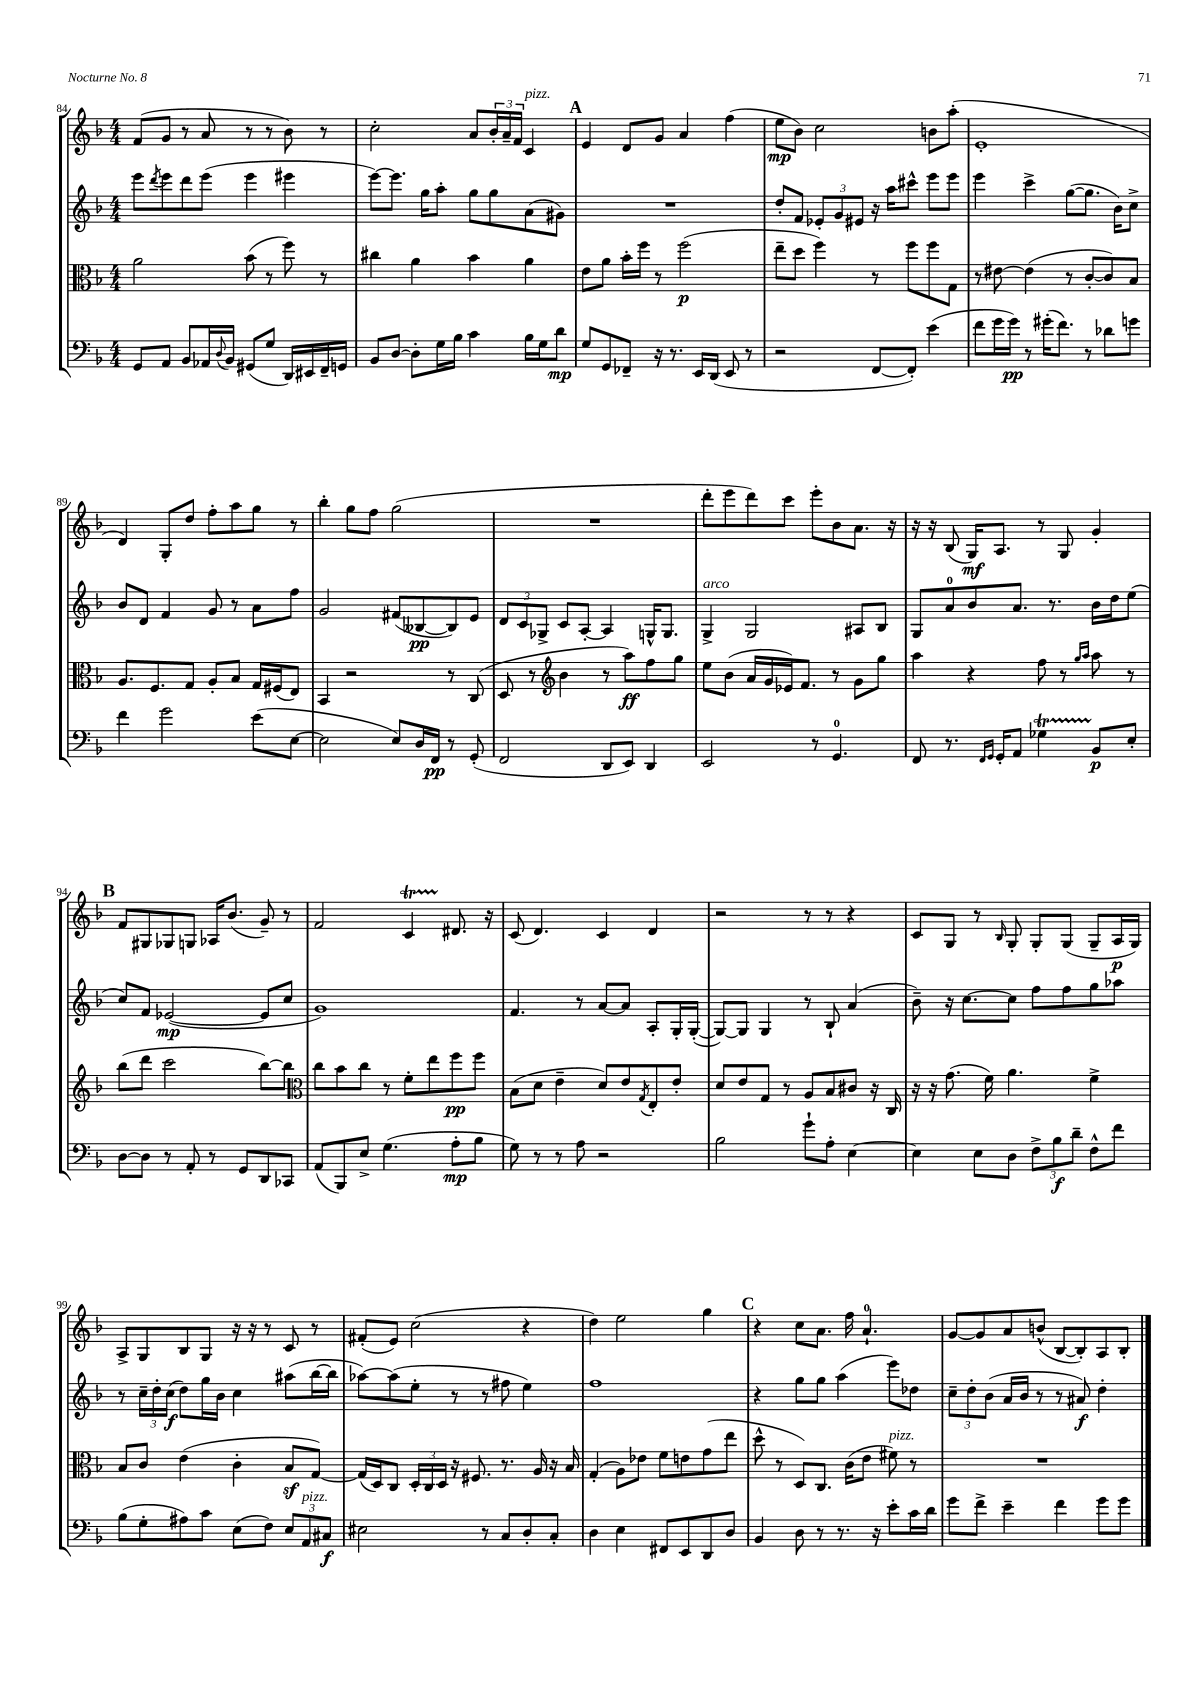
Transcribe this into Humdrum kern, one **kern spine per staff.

**kern	**dynam	**kern	**dynam	**kern	**dynam	**kern	**dynam
*part4	*part4	*part3	*part3	*part2	*part2	*part1	*part1
*staff4	*staff4	*staff3	*staff3	*staff2	*staff2	*staff1	*staff1
*clefF4	*	*clefC3	*	*clefG2	*	*clefG2	*
*k[b-]	*	*k[b-]	*	*k[b-]	*	*k[b-]	*
*M4/4	*	*M4/4	*	*M4/4	*	*M4/4	*
=84	=84	=84	=84	=84	=84	=84	=84
8GG/L	.	2a\	.	8eee\L	.	(8f/L	.
.	.	.	.	8qddd/	.	.	.
8AA/J	.	.	.	8eee\	.	8g/J	.
8BB-/L	.	.	.	8ddd\	.	8r	.
16AA-X/L	.	.	.	(8eee\J	.	8a/	.
8qqD/	.	.	.	.	.	.	.
16BB-/JJ	.	.	.	.	.	.	.
(8GG#X/L	.	(8b-\	.	4eee\	.	8r	.
8G/J	.	8r	.	.	.	8r	.
16DD/LL)	.	8ff\)	.	4eee#X\	.	8b-\)	.
16EE#X/	.	.	.	.	.	.	.
16FF~/	.	8r	.	.	.	8r	.
16GGn/JJ	.	.	.	.	.	.	.
=85	=85	=85	=85	=85	=85	=85	=85
8BB-/L	.	4cc#X\	.	[8eee\L)	.	2cc'\	.
[8D/J	.	.	.	8.eee\J]	.	.	.
8D'\L]	.	4a\	.	.	.	.	.
.	.	.	.	16gg\KL	.	.	.
16G\L	.	.	.	8aa'\J	.	.	.
16B-\JJ	.	.	.	.	.	.	.
4c\	.	4b-\	.	8gg\L	.	8a/L	.
.	.	.	.	8gg\	.	24b-'/L	.
.	.	.	.	.	.	24a~/	.
.	.	.	.	.	.	24f/JJ	.
!	!	!	!	!	!	!LO:TX:a:i:t=pizz.	!
16B-\LL	.	4a\	.	(8a\	.	4c/	.
16G\J	.	.	.	.	.	.	.
8d\J	mp	.	.	8g#X\J)	.	.	.
!!LO:REH:place=s1:t=A
=86	=86	=86	=86	=86	=86	=86	=86
8G/L	.	8e\L	.	1r	.	4e/	.
8GG/	.	8a\J	.	.	.	.	.
8FF-X~/J	.	16b-'\LL	.	.	.	8d/L	.
.	.	16ff\JJ	.	.	.	.	.
16r	.	8r	.	.	.	8g/J	.
8.r	.	.	.	.	.	.	.
.	.	(2ff\	p	.	.	4a/	.
16EE/LL	.	.	.	.	.	.	.
(16DD/JJ	.	.	.	.	.	.	.
8EE/	.	.	.	.	.	(4ff\	.
8r	.	.	.	.	.	.	.
=87	=87	=87	=87	=87	=87	=87	=87
2r	.	8ee~\L	.	8dd'/L	.	8ee\L	mp
.	.	8dd\J	.	8f/J	.	8b-\J)	.
.	.	4ff\)	.	12e-X'/L	.	2cc\	.
.	.	.	.	12g/	.	.	.
.	.	.	.	12e#X/J	.	.	.
[8FF/L	.	8r	.	16r	.	.	.
.	.	.	.	16aa\KL	.	.	.
8FF'/J])	.	8ff\L	.	8ccc#X^^\J	.	.	.
(4e\	.	8ff\	.	8eee\L	.	8bn\L	.
.	.	8G\J	.	8eee\J	.	(8aa'\J	.
=88	=88	=88	=88	=88	=88	=88	=88
8f\L	.	8r	.	4eee\	.	1e'	.
16g\L	.	[8e#X\	.	.	.	.	.
16g\JJ)	pp	.	.	.	.	.	.
8r	.	(4e#\]	.	4ccc^\	.	.	.
(16g#X'\KL	.	.	.	.	.	.	.
8.f\J)	.	.	.	.	.	.	.
.	.	8r	.	([8gg\L	.	.	.
8r	.	[8c'/L	.	8.gg\J]	.	.	.
8d-X\L	.	8c/])	.	.	.	.	.
.	.	.	.	16b-\KL)	.	.	.
8gn\J	.	8B-/J	.	8cc^\J	.	.	.
!!LO:LB:g=z
=89	=89	=89	=89	=89	=89	=89	=89
4f\	.	8.A/L	.	8b-/L	.	4d/)	.
.	.	.	.	8d/J	.	.	.
.	.	8.F/	.	.	.	.	.
2g\	.	.	.	4f/	.	8G'/L	.
.	.	8G/J	.	.	.	8dd/J	.
.	.	8A'/L	.	8g/	.	8ff'\L	.
.	.	8B-/J	.	8r	.	8aa\	.
(8e\L	.	16G/LL	.	8a\L	.	8gg\J	.
.	.	(16F#X/J	.	.	.	.	.
[8E\J	.	8E/J)	.	8ff\J	.	8r	.
=90	=90	=90	=90	=90	=90	=90	=90
2E\]	.	4BB-/	.	2g/	.	4bb-'\	.
.	.	2r	.	.	.	8gg\L	.
.	.	.	.	.	.	8ff\J	.
8E/L)	.	.	.	(8f#X/L	.	(2gg\	.
16D/L	.	.	.	[8B--X/	pp	.	.
16FF/JJ	pp	.	.	.	.	.	.
8r	.	8r	.	8B--/])	.	.	.
(8GG'/	.	(8C/	.	8e/J	.	.	.
=91	=91	=91	=91	=91	=91	=91	=91
2FF/	.	8D/	.	12d/L	.	1r	.
.	.	.	.	12c/	.	.	.
.	.	8r	.	.	.	.	.
.	.	.	.	12G-X^/J	.	.	.
*	*	*clefG2	*	*	*	*	*
.	.	4b-\	.	8c/L	.	.	.
.	.	.	.	[8A'/J	.	.	.
8DD/L	.	8r	.	4A/]	.	.	.
8EE/J)	.	8aa\L)	ff	.	.	.	.
4DD/	.	8ff\	.	16Gn^^/KL	.	.	.
.	.	.	.	8.G/J	.	.	.
.	.	8gg\J	.	.	.	.	.
=92	=92	=92	=92	=92	=92	=92	=92
!	!	!	!	!LO:TX:a:i:t=arco	!	!	!
2EE/	.	8ee\L	.	4G^/	.	8ddd'\L	.
.	.	(8b-\J	.	.	.	8eee\	.
.	.	16a/LL	.	2G/	.	8ddd\)	.
.	.	16g/	.	.	.	.	.
.	.	16e-X/J)	.	.	.	8ccc\J	.
.	.	8.f/J	.	.	.	.	.
8r	.	.	.	.	.	8eee'\L	.
4.GG/	.	8r	.	.	.	8b-\	.
.	.	8g\L	.	8A#X/L	.	8.a\J	.
.	.	8gg\J	.	8B-/J	.	.	.
.	.	.	.	.	.	16r	.
=93	=93	=93	=93	=93	=93	=93	=93
8FF/	.	4aa\	.	8G/L	.	16r	.
.	.	.	.	.	.	16r	.
8.r	.	.	.	8a/	.	(8B-/	.
.	.	4r	.	8b-/	.	16G/KL)	mf
16qqFF/LL	.	.	.	.	.	.	.
16qqGG/JJ	.	.	.	.	.	.	.
16GG'/KL	.	.	.	.	.	8.A/J	.
8AA/J	.	.	.	8.a/J	.	.	.
4G-XT\	.	8ff\	.	.	.	8r	.
.	.	.	.	8.r	.	.	.
.	.	8r	.	.	.	8G/	.
.	.	16qqgg/LL	.	.	.	.	.
.	.	16qqaa/JJ	.	.	.	.	.
8BB-/L	p	8aa\	.	16b-\LL	.	4g'/	.
.	.	.	.	16dd\J	.	.	.
8E'/J	.	8r	.	(8ee\J	.	.	.
!!LO:LB:g=z
!!LO:REH:place=s1:t=B
=94	=94	=94	=94	=94	=94	=94	=94
[8D\L	.	(8bb-\L	.	8cc/L)	.	8f/L	.
8D\J]	.	8ddd\J	.	8f/J	.	8G#X/	.
8r	.	2ccc\	.	([2e-X/	mp	8G-X/	.
8AA'/	.	.	.	.	.	8Gn/J	.
8r	.	.	.	.	.	16A-X/KL	.
.	.	.	.	.	.	(8.b-/J	.
8GG/L	.	.	.	.	.	.	.
8DD/	.	[8bb-\L)	.	8e-/L]	.	8g~/)	.
8CC-X/J	.	8bb-\J]	.	8cc/J	.	8r	.
=95	=95	=95	=95	=95	=95	=95	=95
*	*	*clefC3	*	*	*	*	*
(8AA/L	.	8cc\L	.	1g)	.	2f/	.
8BBB-/)	.	8b-\	.	.	.	.	.
8E^/J	.	8cc\J	.	.	.	.	.
(4.G\	.	8r	.	.	.	.	.
.	.	8f'\L	.	.	.	4cT/	.
.	.	8ee\	.	.	.	.	.
8A'\L	mp	8ff\	pp	.	.	8.d#X/	.
8B-\J	.	8ff\J	.	.	.	.	.
.	.	.	.	.	.	16r	.
=96	=96	=96	=96	=96	=96	=96	=96
8G\)	.	(8B-\L	.	4.f/	.	(8c/	.
8r	.	8d\J	.	.	.	4.d/)	.
8r	.	4e~\	.	.	.	.	.
8A\	.	.	.	8r	.	.	.
2r	.	8d/L)	.	[8a/L	.	4c/	.
.	.	8e/	.	8a/J]	.	.	.
.	.	8qG/	.	.	.	.	.
.	.	8E'/	.	8A'/L	.	4d/	.
.	.	8e'/J	.	16G'/L	.	.	.
.	.	.	.	([16G'/JJ	.	.	.
=97	=97	=97	=97	=97	=97	=97	=97
2B-\	.	8d/L	.	8G/L_)	.	2r	.
.	.	8e/	.	8G/J]	.	.	.
.	.	8G/J	.	4G/	.	.	.
.	.	8r	.	.	.	.	.
8g`\L	.	8A/L	.	8r	.	8r	.
8A'\J	.	8B-/	.	8B-`/	.	8r	.
[4E\	.	8c#X/J	.	(4a/	.	4r	.
.	.	16r	.	.	.	.	.
.	.	16C/	.	.	.	.	.
=98	=98	=98	=98	=98	=98	=98	=98
4E\]	.	16r	.	8b-~\)	.	8c/L	.
.	.	16r	.	.	.	.	.
.	.	(8.g\	.	16r	.	8G/J	.
.	.	.	.	[8.cc\L	.	.	.
8E\L	.	.	.	.	.	8r	.
.	.	16f\)	.	.	.	.	.
.	.	.	.	.	.	16qqB-/	.
8D\J	.	4.a\	.	8cc\J]	.	8G'/	.
12F^\L	.	.	.	8ff\L	.	8G'/L	.
12B-\	f	.	.	.	.	.	.
.	.	.	.	8ff\	.	(8G/J	.
12d~\J	.	.	.	.	.	.	.
8F^^\L	.	4f^\	.	8gg\	.	8G~/L	.
8f\J	.	.	.	8aa-X\J	.	16A/L	p
.	.	.	.	.	.	16G/JJ)	.
!!LO:LB:g=z
=99	=99	=99	=99	=99	=99	=99	=99
(8B-\L	.	8B-/L	.	8r	.	8A^/L	.
8G'\	.	8c/J	.	24cc~\LL	.	8G/	.
.	.	.	.	24dd'\	.	.	.
.	.	.	.	(24cc\JJ	f	.	.
8A#X\)	.	(4e\	.	8dd\L)	.	8B-/	.
8c\J	.	.	.	16gg\L	.	8G/J	.
.	.	.	.	16b-\JJ	.	.	.
(8E\L	.	4c'\	.	4cc\	.	16r	.
.	.	.	.	.	.	16r	.
8F\J)	.	.	.	.	.	8r	.
12E/L	.	8B-z/L	.	(8aa#X\L	.	8c/	.
!LO:TX:a:i:t=pizz.	!	!	!	!	!	!	!
12AA/	.	.	.	.	.	.	.
.	.	[8G/J)	.	[16bb-\L	.	8r	.
12C#X/J	f	.	.	.	.	.	.
.	.	.	.	16bb-\JJ]	.	.	.
=100	=100	=100	=100	=100	=100	=100	=100
2E#X\	.	(16G/LL]	.	[8aa-X\L)	.	(8f#X'/L	.
.	.	16D/J)	.	.	.	.	.
.	.	8C/J	.	(8aa-\]	.	8e/J)	.
.	.	24D'/LL	.	8ee'\J	.	(2cc\	.
.	.	24C/	.	.	.	.	.
.	.	24D/JJ	.	.	.	.	.
.	.	16r	.	8r	.	.	.
.	.	8.F#X/	.	.	.	.	.
8r	.	.	.	8r	.	.	.
8C/L	.	8.r	.	8ff#X\	.	.	.
8D'/	.	.	.	4ee\)	.	4r	.
.	.	16A/	.	.	.	.	.
8C'/J	.	16r	.	.	.	.	.
.	.	16B-/	.	.	.	.	.
=101	=101	=101	=101	=101	=101	=101	=101
4D\	.	(4G'/	.	1ff	.	4dd\)	.
4E\	.	8A\L)	.	.	.	2ee\	.
.	.	8e-X\J	.	.	.	.	.
8FF#X/L	.	8f\L	.	.	.	.	.
8EE/	.	8en\	.	.	.	.	.
8DD/	.	(8g\	.	.	.	4gg\	.
8D/J	.	8ee\J	.	.	.	.	.
!!LO:REH:place=s1:t=C
=102	=102	=102	=102	=102	=102	=102	=102
4BB-/	.	8dd^^\	.	4r	.	4r	.
.	.	8r	.	.	.	.	.
8D\	.	8D/L)	.	8gg\L	.	8cc\L	.
8r	.	8.C/J	.	8gg\J	.	8.a\J	.
8.r	.	.	.	(4aa\	.	.	.
.	.	(16c\KL	.	.	.	16ff\	.
.	.	8e\J	.	.	.	4.a`/	.
16r	.	.	.	.	.	.	.
!	!	!LO:TX:a:i:t=pizz.	!	!	!	!	!
8e'\L	.	8f#X\)	.	8eee\L)	.	.	.
16c\L	.	8r	.	8dd-X\J	.	.	.
16d\JJ	.	.	.	.	.	.	.
=103	=103	=103	=103	=103	=103	=103	=103
8g\L	.	1r	.	12cc~\L	.	[8g/L	.
.	.	.	.	12dd'\	.	.	.
8f^\J	.	.	.	.	.	8g/]	.
.	.	.	.	(12b-\J	.	.	.
4e~\	.	.	.	16a/LL	.	8a/	.
.	.	.	.	16b-/JJ	.	.	.
.	.	.	.	8r	.	(8bn^^/J	.
4f\	.	.	.	8r	.	[8B-/L	.
.	.	.	.	8a#X/)	f	8B-'/])	.
8g\L	.	.	.	4dd'\	.	8A/	.
8g\J	.	.	.	.	.	8B-'/J	.
==	==	==	==	==	==	==	==
*-	*-	*-	*-	*-	*-	*-	*-
